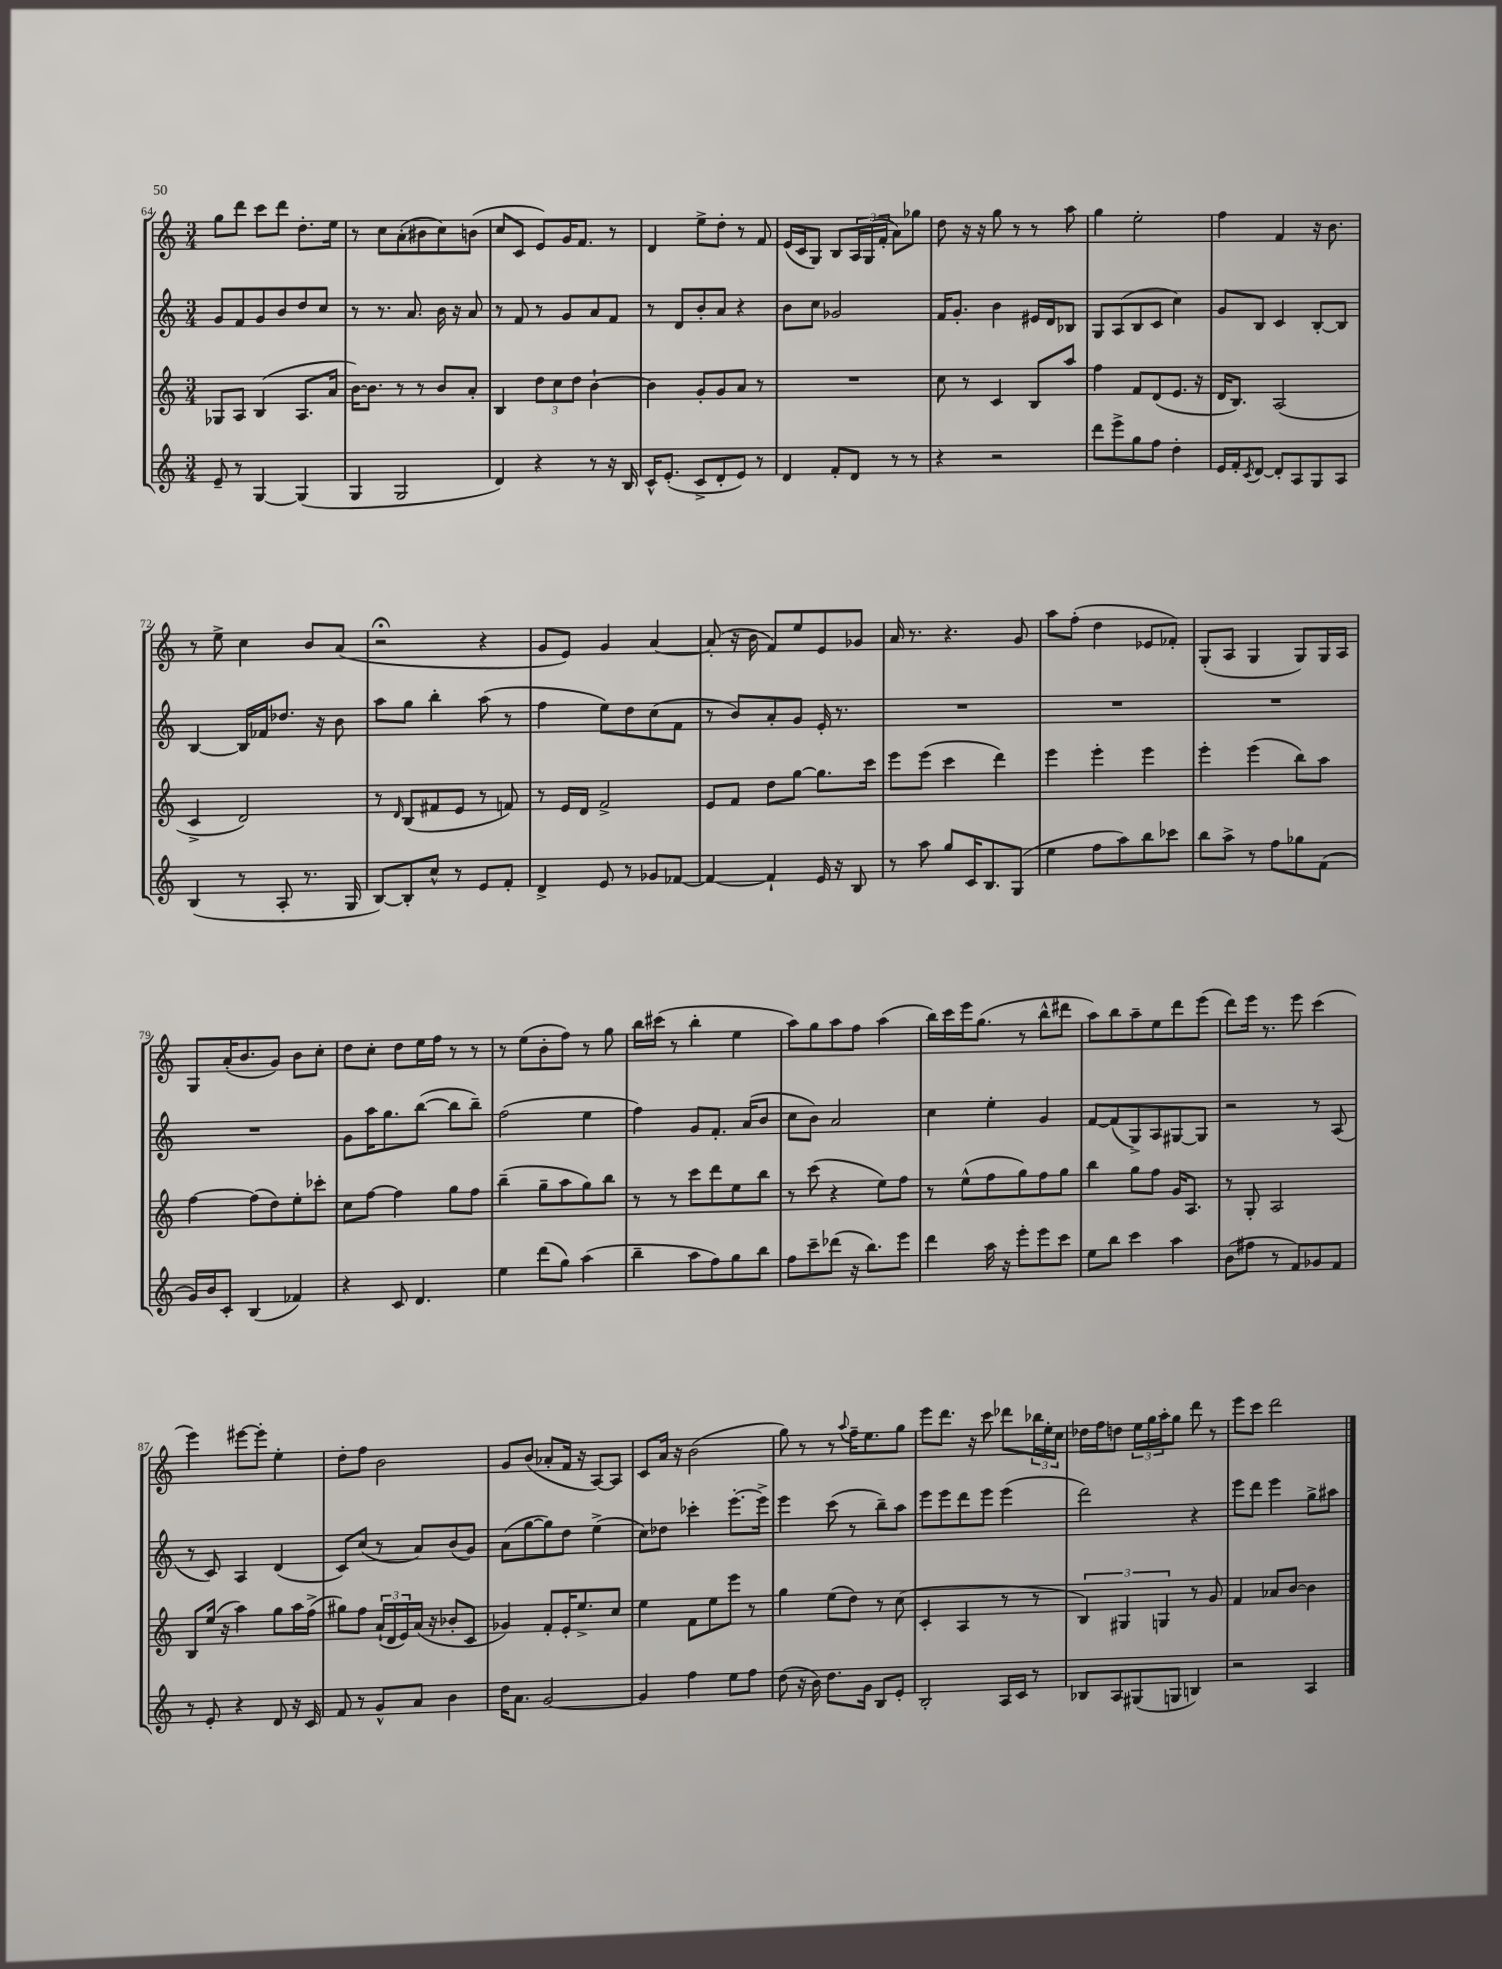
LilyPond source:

<<
\new StaffGroup <<
\new Staff = "s0" {
    \clef treble \key c \major \numericTimeSignature \time 3/4
    g''8 d'''8 c'''8 d'''8 d''8.-. e''16 |
    r8 c''8 a'8-.( bis'8 c''8) b'8( |
    c''8 c'8 e'8) g'16 f'8. r8 |
    d'4 e''8-> d''8-. r8 f'8 |
    e'16( c'16 g8) b8 \tuplet 3/2 { a16 g16( f'16-. } a'8) ges''8 |
    d''8 r16 r16 g''8 r8 r8 a''8 |
    g''4 e''2-. |
    f''4 f'4 r16 b'8. |
    r8 e''8-> c''4 b'8 a'8( |
    r2\fermata r4 |
    g'8 e'8) g'4 a'4~ |
    a'8-.( r16 b'16 f'8) e''8 e'8 ges'8 |
    a'16 r8. r4. g'8 |
    a''8 f''8-.( d''4 ees'8 fes'8-.) |
    g8-.( a8 g4 g8) g16 a16 |
    g8 a'16-.( b'8. g'8) b'8 c''8-. |
    d''8 c''8-. d''8 e''16 f''16 r8 r8 |
    r8 e''8( b'8-. f''8) r8 g''8 |
    b''16 cis'''16( r8 b''4-. e''4 |
    a''8) g''8 a''8 f''8 a''4( |
    b''16) c'''16 e'''16 g''8.( r8 b''8-^ dis'''8 |
    a''8) b''8 a''8-- e''8 d'''8 e'''8( |
    d'''8) e'''16 r8. e'''8 c'''4( |
    e'''4) eis'''8~ eis'''8-. e''4-. |
    d''8-. f''8 b'2 |
    g'8 b'8( aes'8-. f'16 r16 a8~) a8 |
    c'8 a'16 r16 b'2( |
    g''8) r8 r8 \appoggiatura { a''8 } f''16-- e''8. g''8 |
    e'''8 d'''8. r16 c'''8 des'''8 \tuplet 3/2 { bes''16 e''16-. c''16 } |
    des''16 f''16 d''8 \tuplet 3/2 { e''16 g''16 a''16-. } g''8 d'''8 r8 |
    e'''8 c'''8 d'''2 \bar "|." |
}
\new Staff = "s1" {
    \clef treble \key c \major \numericTimeSignature \time 3/4
    g'8 f'8 g'8 b'8 d''8 c''8 |
    r8 r8. a'8. b'16 r16 a'8 |
    r8 f'8 r8 g'8 a'8 f'8 |
    r8 d'8 b'8-. a'8 r4 |
    b'8 c''8 ges'2 |
    f'16 g'8.-. b'4 eis'16 d'16 bes8 |
    g8 a8( b8 c'8 c''4) |
    g'8 b8 c'4 b8~-. b8 |
    b4~ b16 fes'16 des''8. r16 b'8 |
    a''8 g''8 b''4-. a''8( r8 |
    f''4 e''8) d''8 c''8( f'8 |
    r8 b'8) a'8-. g'8 e'16-. r8. |
    R2. |
    R2. |
    R2. |
    R2. |
    g'8 a''16 g''8. b''8~( b''8 b''8--) |
    f''2( e''4 |
    f''4) g'8 f'8.-. a'16( b'8 |
    c''8 b'8) a'2 |
    c''4 e''4-. g'4 |
    f'8~ f'8( g8->) a8 gis8~ gis8 |
    r2 r8 a8( |
    r8 c'8) a4 d'4( |
    c'8) c''8( r8 a'8) b'8( g'8) |
    a'8( g''8~ g''8) d''8 e''4->( |
    c''8) des''8 ces'''4-. e'''8.~-. e'''16-> |
    e'''4 c'''8( r8 b''8--) a''8 |
    e'''8 e'''8 d'''8 e'''8 e'''4( |
    d'''2) r4 |
    e'''8 d'''8 e'''4 g''8-> ais''8 \bar "|." |
}
\new Staff = "s2" {
    \clef treble \key c \major \numericTimeSignature \time 3/4
    ges8 a8 b4( a8. a'16 |
    b'16~) b'8. r8 r8 b'8 a'8-. |
    b4 \tuplet 3/2 { d''8 c''8 d''8 } b'4~-! |
    b'4 g'8-. g'8 a'8 r8 |
    R2. |
    c''8 r8 c'4 b8 a''8 |
    f''4 f'8 d'8( e'8. r16 |
    d'16 b8.) a2( |
    c'4-> d'2) |
    r8 \grace { d'16 } b8( fis'8 e'8 r8 f'8) |
    r8 e'16 d'16 f'2-> |
    e'8 f'8 d''8 g''8~ g''8. c'''16 |
    e'''8 e'''8( c'''4 d'''4) |
    e'''4 e'''4-. e'''4 |
    e'''4-. e'''4( b''8) a''8 |
    f''4~ f''8( d''8) e''8-. ces'''8-. |
    c''8 f''8~ f''4 g''8 f''8 |
    b''4--( g''8-- a''8 g''8) b''8 |
    r8 r8 c'''8 d'''8 e''8 b''8 |
    r8 c'''8( r4 e''8) f''8 |
    r8 e''8-^( f''8 g''8) f''8 g''8 |
    b''4 g''8 f''8 g'16 a8. |
    r8 g8-. a2 |
    b8 e''16( r16 a''4) g''8 a''16 f''16->( |
    gis''8) f''8 \tuplet 3/2 { a'16-!( d'16 e'16) } a'16( r16 bes'8-. c'8 |
    ges'4) f'8-. e'16-. e''8.-> c''8 |
    e''4 f'8 e''8 e'''8 r8 |
    g''4 e''8( d''8) r8 c''8( |
    c'4-. a4 r8 r8 |
    \tuplet 3/2 { b4) gis4 g4 } r8 g'8 |
    f'4 aes'8 b'8~ b'4 \bar "|." |
}
\new Staff = "s3" {
    \clef treble \key c \major \numericTimeSignature \time 3/4
    e'8-- r8 g4~ g4( |
    g4 g2 |
    d'4) r4 r8 r16 b16 |
    c'16-^ e'8.-.( c'8-> d'8-. e'8) r8 |
    d'4 f'8-. d'8 r8 r8 |
    r4 r2 |
    d'''8 e'''8-> g''8 f''8 d''4-. |
    e'16 f'16-. \acciaccatura { c'8 } d'8~ d'8-. a8 g8 a8 |
    b4( r8 a8-. r8. g16 |
    b8~) b8-. c''8-^ r8 e'8 f'8-. |
    d'4-> e'8 r8 ges'8 fes'8~ |
    fes'4~ fes'4-! e'16 r16 b8 |
    r8 a''8 g''8 c'16 b8. g8( |
    e''4 f''8 a''8) b''8 ces'''8 |
    b''8 a''8-> r8 f''8 ges''8 f'8( |
    g'16) b'16 c'8-. b4( fes'4) |
    r4 c'8 d'4. |
    e''4 d'''8( g''8) a''4( |
    b''4-- a''8 f''8) g''8 b''8 |
    f''8 c'''8-- des'''8( r16 b''8.) e'''8 |
    d'''4 a''16 r16 e'''8-. e'''8 c'''8 |
    e''8 b''8 c'''4 a''4 |
    b'8( fis''8 r8 f'8) ges'8 f'8 |
    r8 e'8-. r4 d'8 r16 c'16 |
    f'8 r8 g'8-^ a'8 b'4 |
    d''16 a'8. g'2~ |
    g'4 f''4 e''8 f''8 |
    d''8( r16 b'16) d''8. g'16 b8 e'8-. |
    b2-. a16 c'16 r8 |
    bes8 a8 gis8( g8 b4) |
    r2 a4 \bar "|." |
}
>>
>>
\layout { \context { \Score currentBarNumber = #64 } }
